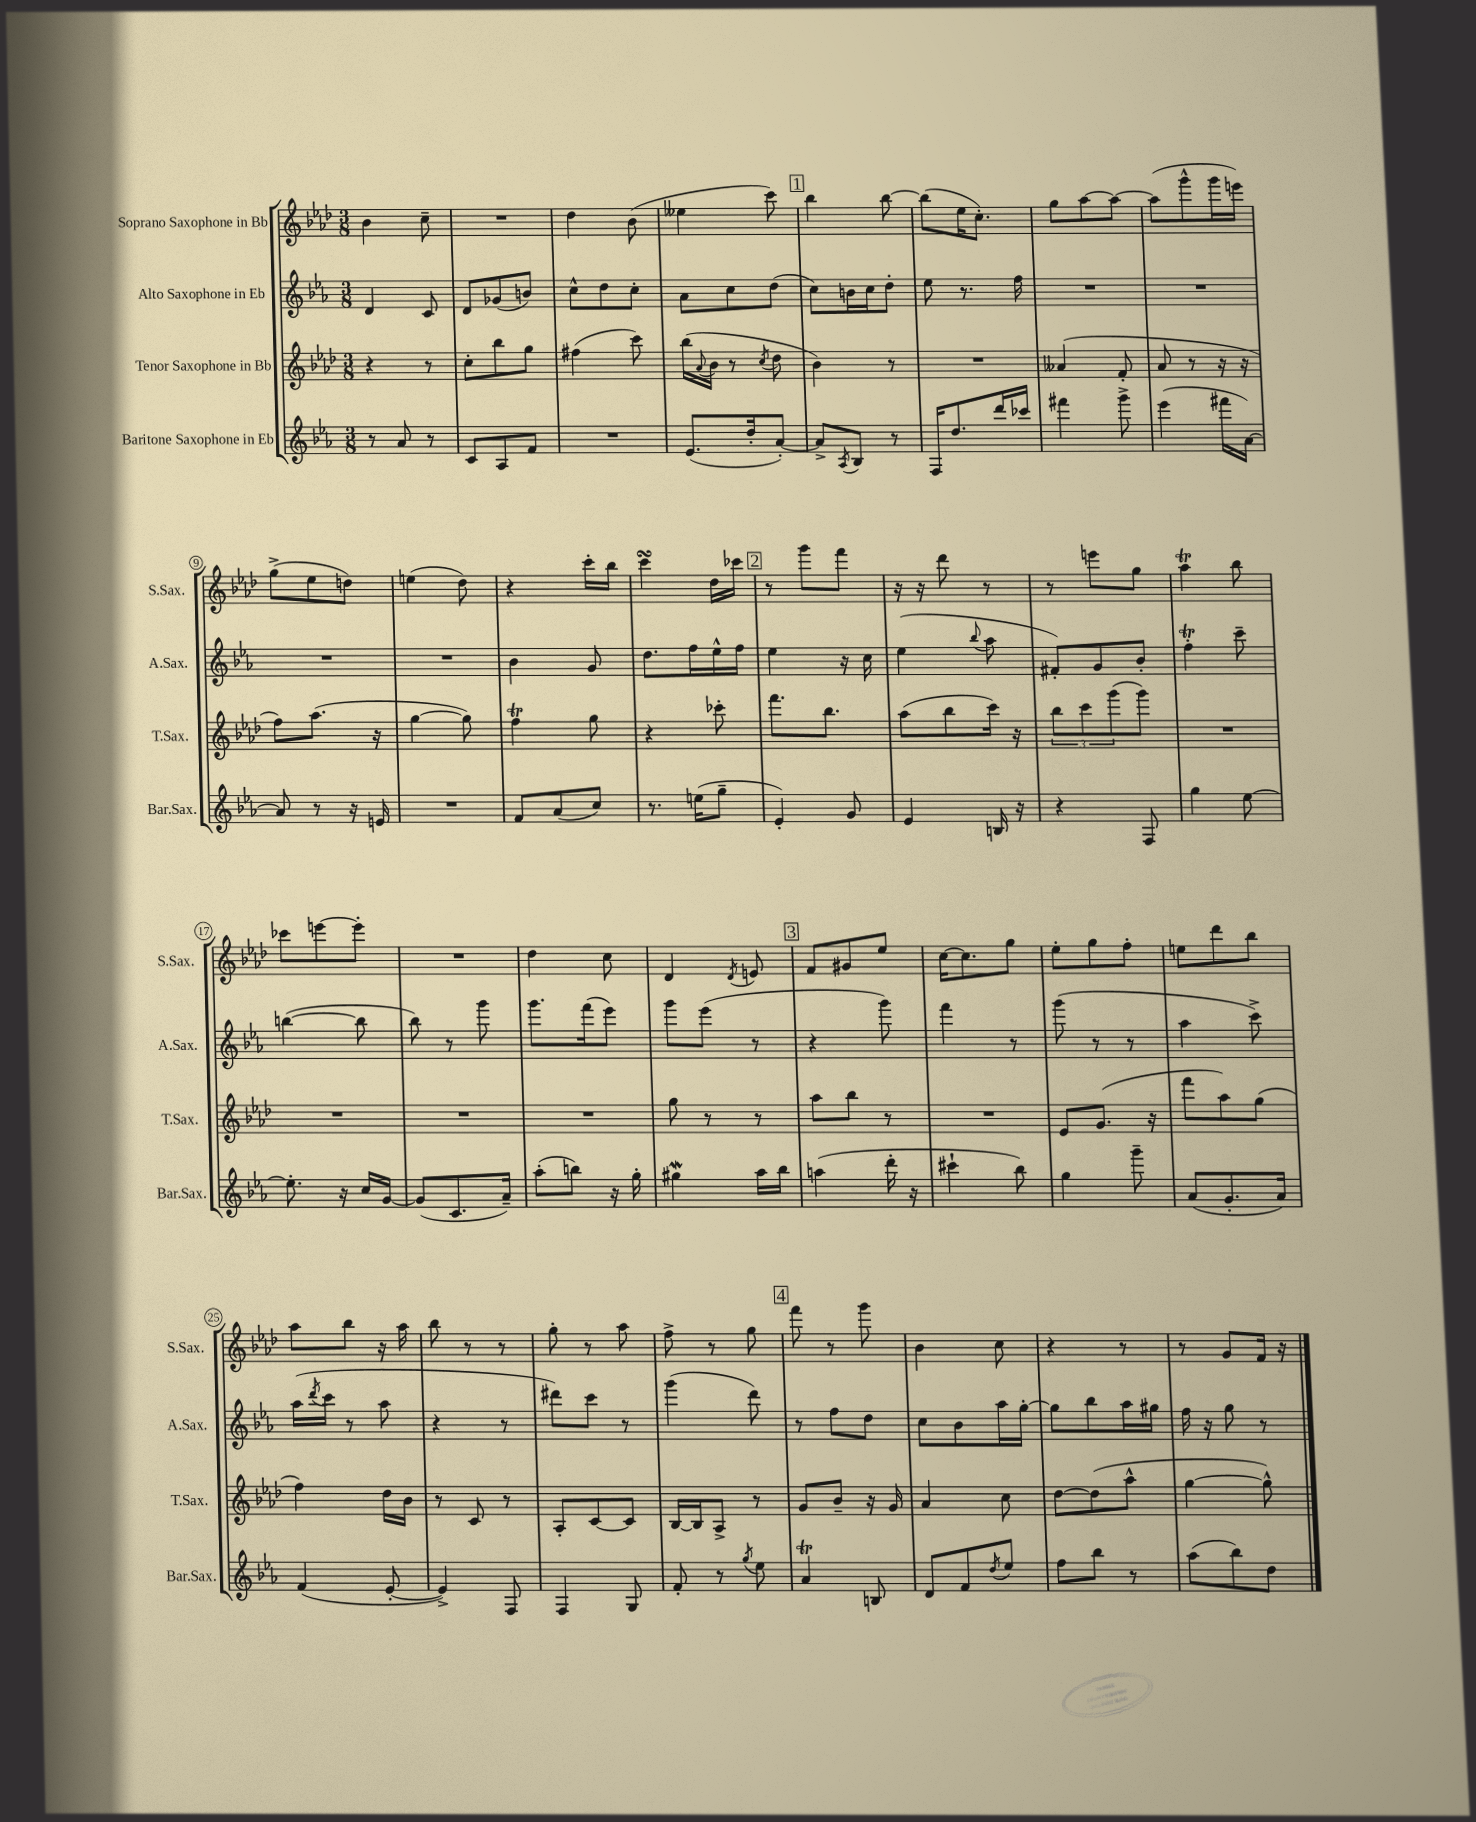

**kern	**kern	**kern	**kern
*part4	*part3	*part2	*part1
*staff4	*staff3	*staff2	*staff1
*I"Baritone Saxophone in Eb	*I"Tenor Saxophone in Bb	*I"Alto Saxophone in Eb	*I"Soprano Saxophone in Bb
*I'Bar.Sax.	*I'T.Sax.	*I'A.Sax.	*I'S.Sax.
*clefG2	*clefG2	*clefG2	*clefG2
*k[b-e-a-]	*k[b-e-a-d-]	*k[b-e-a-]	*k[b-e-a-d-]
*M3/8	*M3/8	*M3/8	*M3/8
=1	=1	=1	=1
8r	4r	4d/	4b-\
8a-/	.	.	.
8r	8r	8c/	8cc~\
=2	=2	=2	=2
8c/L	8cc'\L	8d/L	4.r
8A-/	8bb-\	(8g-X/	.
8f/J	8gg\J	8bn/J)	.
=3	=3	=3	=3
4.r	(4ff#X\	8cc^^\L	4dd-\
.	.	8dd\	.
.	8ccc\)	8cc'\J	(8b-\
=4	=4	=4	=4
(8.e-/L	(16bb-\LL	8a-\L	4ee--X\
.	8qqa-/	.	.
.	16b-\JJ	.	.
.	8r	8cc\	.
16dd'/k	.	.	.
.	8qcc/	.	.
[8a-'/J)	8dd-\	(8dd\J	8ccc\)
!!LO:REH:place=s1:t=1
=5	=5	=5	=5
8a-^/L]	4b-\)	8cc\L)	4bb-\
8qA-/	.	.	.
8B-/J	.	16bn\L	.
.	.	16cc\J	.
8r	8r	8dd'\J	[8bb-\
=6	=6	=6	=6
16F/KL	4.r	8ee-\	(8bb-\L]
8.dd/	.	.	.
.	.	8.r	16ee-\K
.	.	.	8.cc'\J)
16ddd/L	.	.	.
16ccc-X/JJ	.	16ff\	.
=7	=7	=7	=7
4fff#X\	(4a--X/	4.r	8gg\L
.	.	.	[8aa-\
8ggg^\	8f'/	.	8aa-\J_
=8	=8	=8	=8
(4eee-\	8a-/	4.r	(8aa-\L]
.	8r	.	8ggg^^\
16fff#X\LL	16r	.	16ggg\L
[16a-\JJ)	16r	.	16eeen\JJ)
!!LO:LB:g=z
=9	=9	=9	=9
8a-/]	8ff\L)	4.r	(8gg^\L
8r	(8.aa-\J	.	8ee-\
16r	.	.	8ddn\J)
16en/	16r	.	.
=10	=10	=10	=10
4.r	[4gg\	4.r	(4een\
.	8gg\])	.	8dd-\)
=11	=11	=11	=11
8f/L	4ffT\	4b-\	4r
(8a-/	.	.	.
8cc/J)	8gg\	8g/	16ccc'\LL
.	.	.	16bb-\JJ
=12	=12	=12	=12
8.r	4r	8.dd\L	4cccsSsS\
(16een\KL	.	16ff\L	.
8gg~\J	8ccc-X'\	16ee-^^\	16dd-\LL
.	.	16ff\JJ	16ccc-X\JJ
!!LO:REH:place=s1:t=2
=13	=13	=13	=13
4e-'/)	8.fff\L	4ee-\	8r
.	.	.	8ggg\L
.	8.bb-\J	.	.
8g/	.	16r	8fff\J
.	.	16cc\	.
=14	=14	=14	=14
4e-/	(8aa-\L	(4ee-\	16r
.	.	.	16r
.	8bb-\	.	8ddd-\
.	.	8qqbb-/	.
16Bn/	16ccc\Jk)	8aa-\	8r
16r	16r	.	.
=15	=15	=15	=15
4r	12bb-\L	8f#X'/L)	8r
.	12ccc\	.	.
.	.	8g/	8eeen\L
.	(12ggg\	.	.
8F/	8ggg\J)	8b-'/J	8gg\J
=16	=16	=16	=16
4gg\	4.r	4ffT'\	4aa-T\
[8ee-\	.	8ccc~\	8bb-\
!!LO:LB:g=z
=17	=17	=17	=17
8.ee-'\]	4.r	([4bbn\	8ccc-X\L
.	.	.	[8eeen\
16r	.	.	.
16cc/LL	.	8bb\]	8eee'\J]
[16g/JJ	.	.	.
=18	=18	=18	=18
(8g/L]	4.r	8bb-\)	4.r
8.c/	.	8r	.
.	.	8ggg\	.
16a-~/Jk)	.	.	.
=19	=19	=19	=19
(8aa-'\L	4.r	8.ggg\L	4dd-\
8bbn\J)	.	.	.
.	.	(16fff\k	.
16r	.	8eee-\J)	8cc\
16gg'\	.	.	.
=20	=20	=20	=20
4gg#XW\	8gg\	8ggg\L	4d-/
.	8r	(8eee-\J	.
.	.	.	8qd-/
16aa-\LL	8r	8r	8en/
16bb-\JJ	.	.	.
!!LO:REH:place=s1:t=3
=21	=21	=21	=21
(4aan\	8aa-\L	4r	8f/L
.	8bb-\J	.	8g#X/
16ddd'\	8r	8ggg\)	8ee-/J
16r	.	.	.
=22	=22	=22	=22
4ccc#X`\	4.r	4fff\	[16cc\KL
.	.	.	8.cc\]
8bb-\)	.	8r	8gg\J
=23	=23	=23	=23
4gg\	8e-/L	(8ggg\	8ee-'\L
.	(8.g/J	8r	8gg\
8ggg~\	.	8r	8ff'\J
.	16r	.	.
=24	=24	=24	=24
(8a-/L	8fff\L	4aa-\	8een\L
8.g'/	8aa-\)	.	8ddd-\
.	(8gg\J	8ccc^\)	8bb-\J
16a-/Jk)	.	.	.
!!LO:LB:g=z
=25	=25	=25	=25
(4f/	4ff\)	(16aa-\LL	8aa-\L
.	.	8qddd/	.
.	.	16ccc\JJ	.
.	.	8r	8bb-\J
[8e-'/	16dd-\LL	8aa-\	16r
.	16b-\JJ	.	16aa-\
=26	=26	=26	=26
4e-^/])	8r	4r	8bb-\
.	8c/	.	8r
8F/	8r	8r	8r
=27	=27	=27	=27
4F/	8A-'/L	8ddd#X\L)	8gg'\
.	[8c/	8ccc\J	8r
8G/	8c/J]	8r	8aa-\
=28	=28	=28	=28
8f'/	[16B-/LL	(4ggg\	8ff^\
.	16B-/J]	.	.
8r	8A-^/J	.	8r
8qgg/	.	.	.
8ee-\	8r	8ddd\)	8gg\
!!LO:REH:place=s1:t=4
=29	=29	=29	=29
4a-T/	8g/L	8r	8fff\
.	8b-~/J	8ff\L	8r
8Bn/	16r	8dd\J	8ggg\
.	16g/	.	.
=30	=30	=30	=30
8d/L	4a-/	8cc\L	4b-\
8f/	.	8b-\	.
8qdd/	.	.	.
8ee-/J	8cc\	16aa-\L	8cc\
.	.	[16gg'\JJ	.
=31	=31	=31	=31
8ff\L	[8dd-\L	8gg\L]	4r
8bb-\J	(8dd-\]	8bb-\	.
8r	8aa-^^\J	16aa-\L	8r
.	.	16gg#X\JJ	.
=32	=32	=32	=32
(8aa-\L	[4gg\	16ff\	8r
.	.	16r	.
8bb-\)	.	8gg\	8g/L
8dd\J	8gg^^\])	8r	16f/Jk
.	.	.	16r
==	==	==	==
*-	*-	*-	*-
